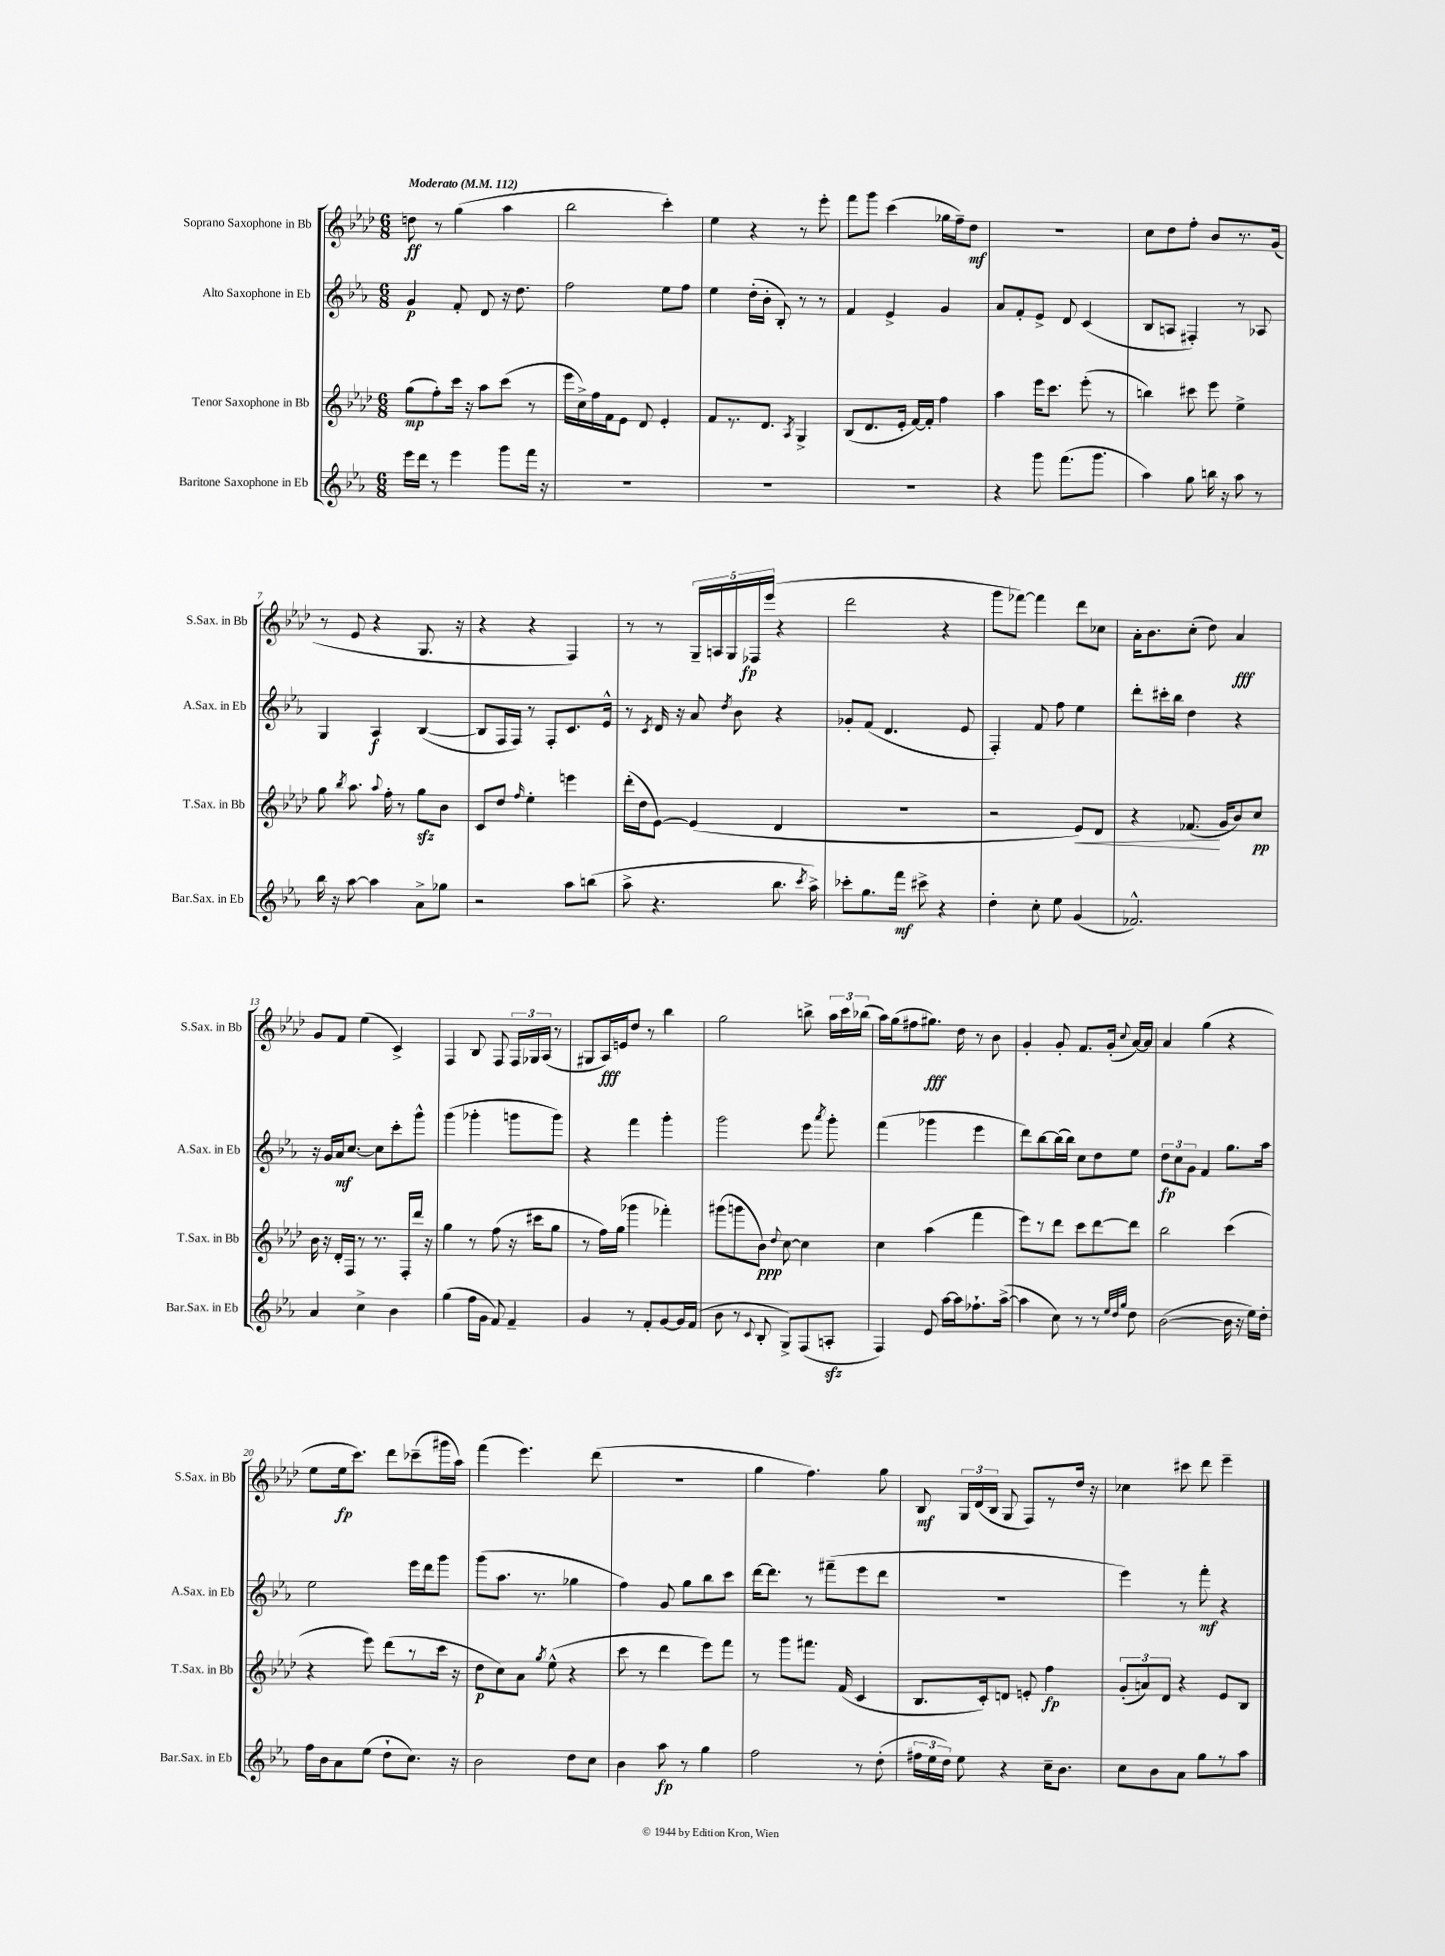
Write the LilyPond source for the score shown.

<<
\new StaffGroup <<
\new Staff = "s0" \with { instrumentName = "Soprano Saxophone in Bb" shortInstrumentName = "S.Sax. in Bb" } {
    \clef treble \key aes \major \numericTimeSignature \time 6/8 \tempo "Moderato" 4 = 112
    \autoBeamOff d''8\ff r8 g''4( aes''4 |
    bes''2 c'''4-.) |
    ees''4 r4 r8 ees'''8-. |
    f'''8[ g'''8] c'''4( ges''16[ f''16--) des''8]\mf |
    r2. |
    c''8[ des''8 f''8]-. bes'8[ r8. g'16]( |
    r8 ees'8 r4 g8. r16 |
    r4 r4 f4) |
    r8 r8 \tuplet 5/4 { g16[-- a16 g16 fes16\fp ees'''16]( } r4 |
    des'''2 r4 |
    g'''8[ fes'''8]~) fes'''4 des'''8[ ces''8] |
    aes'16[-. bes'8. c''8]-.( des''8) aes'4\fff |
    g'8[ f'8] ees''4( c'4->) |
    f4 bes8 f8 \tuplet 3/2 { f16[ ges16 aes16]( } r8 |
    gis8[ aes16\fff) e'16 des''8] r8 bes''4 |
    g''2 b''8-> \tuplet 3/2 { aes''16[ c'''16 bes''16]( } |
    aes''16[) g''16( fis''8 gis''8.]\fff) des''16 r8 bes'8 |
    g'4-. g'8-. f'8.[ g'16]-.( \appoggiatura { c''8 } aes'16[~) aes'16] |
    aes'4 g''4( r4 |
    ees''8[ ees''16\fp c'''8.]) des'''8[ ces'''8--( gis'''16 aes''16]) |
    f'''4( ees'''4.) des'''8( |
    R2. |
    g''4 f''4.) g''8 |
    bes8\mf \tuplet 3/2 { g16[ des'16( bes16] } g8 f8[) r8 des''16] r16 |
    ces''4 cis'''8 des'''8 ees'''4-- \bar "|." |
}
\new Staff = "s1" \with { instrumentName = "Alto Saxophone in Eb" shortInstrumentName = "A.Sax. in Eb" } {
    \clef treble \key ees \major \numericTimeSignature \time 6/8
    \autoBeamOff g'4\p f'8-. d'8 r16 d''8. |
    f''2 ees''8[ f''8] |
    ees''4 d''16[-.( bes'16]-. bes8-.) r8 r8 |
    f'4 ees'4-> g'4 |
    aes'8[ f'8-. ees'8]-> d'8 c'4( |
    bes8[ a8] fis4-.) r8 aes8 |
    g4 aes4\f bes4~( |
    bes8[ f16 f16]) r8 f8[-. c'8. ees'16]-^ |
    r8 \acciaccatura { c'8 } d'16 r16 aes'8 \acciaccatura { d''8 } bes'8 r4 |
    ges'8[-. f'8]( d'4. ees'8 |
    f4-.) f'8 f''8 ees''4 |
    d'''8[-. cis'''16-. bes''16] d''4 r4 |
    r16 g'16[ aes'16\mf c''8.]~ c''8[ c'''8-. g'''8]-^ |
    g'''4( ges'''4-. g'''8[ g'''8]) |
    r4 f'''4 g'''4-. |
    g'''2 ees'''8 \acciaccatura { aes'''8 } g'''8-. |
    f'''4( ges'''4 ees'''4 |
    d'''8[) bes''8~ bes''16( bes''16]) c''8[ d''8 ees''8] |
    \tuplet 3/2 { d''8[\fp c''8 g'8] } f'4 g''8.[ aes''16] |
    ees''2 ees'''16[ d'''16 g'''8] |
    g'''8[( aes''8.] r8. ges''4 |
    f''4) g'8 g''8[ bes''8 c'''8] |
    d'''16[~ d'''8.] r8 fis'''8[--( ees'''8 d'''8] |
    R2. |
    ees'''4) r8 f'''8-.\mf r4 \bar "|." |
}
\new Staff = "s2" \with { instrumentName = "Tenor Saxophone in Bb" shortInstrumentName = "T.Sax. in Bb" } {
    \clef treble \key aes \major \numericTimeSignature \time 6/8
    \autoBeamOff g''8[\mp( f''8-.) c'''16] r16 aes''8[ c'''8]( r8 |
    ees'''16[ c''16->) f''16 f'16 ees'8] des'8 ees'4-. |
    f'8[ r8. des'8.] \acciaccatura { aes8 } g4-> |
    bes8[( des'8. ees'16]-. f'16[~) f'16]-. f''4 |
    aes''4 ees'''16[ c'''8.] ees'''8-.( r8 |
    b''4) cis'''8 ees'''8 ees''4-> |
    g''8 \acciaccatura { bes''8 } aes''8. \appoggiatura { aes''8 } f''16-. r8 g''8[\sfz bes'8] |
    c'8[ des''8] \grace { f''16 } ees''4-. e'''4 |
    des'''16[-.( des''16 ees'8]~) ees'4( des'4 |
    R2. |
    r2 ees'8[\<) des'8] |
    r4 fes'8.\!( g'16[ bes'8) c''8]\pp |
    bes'16 r16 des'16[-. f16] r8 r8. f16[-. des'''16] r16 |
    g''4 r8 f''8( r16 cis'''16[ g''8] |
    r8 f''16[) g''16]( ges'''4 fes'''4-.) |
    gis'''8[( g'''8 bes'8]\ppp) \appoggiatura { des''8 } c''8~ c''4 |
    c''4 aes''4( f'''4 |
    ees'''8[) r8 des'''8] c'''8[ des'''8~ des'''8] |
    bes''2 c'''4( |
    r4 ees'''8) des'''8[( r8 c'''16] r16 |
    des''8[\p c''8) aes'8] \acciaccatura { g''8 } ees''8-^( r4 |
    c'''8 r8 des'''4 ees'''8[) f'''8] |
    r8 g'''8[ fis'''8.] f'16( c'4 |
    bes8.[ c'16-.) d'8] e'8-. f''4\fp |
    \tuplet 3/2 { g'8[-.( a'8) des'8] } r4 ees'8[ bes8] \bar "|." |
}
\new Staff = "s3" \with { instrumentName = "Baritone Saxophone in Eb" shortInstrumentName = "Bar.Sax. in Eb" } {
    \clef treble \key ees \major \numericTimeSignature \time 6/8
    \autoBeamOff ees'''16[ d'''16] r8 ees'''4 g'''8[ f'''16] r16 |
    R2. |
    R2. |
    R2. |
    r4 g'''8 f'''8.[( g'''8.] |
    aes''4) g''8 b''16 r16 aes''8 r8 |
    bes''16 r16 aes''8~ aes''4 aes'8[-> ges''8] |
    r2 aes''8[ b''8]( |
    aes''8-> r4. bes''8. \acciaccatura { c'''8 } aes''16->) |
    ces'''8[-. g''8. f'''16]\mf cis'''8-> r4 |
    d''4-. c''8-. ees''8 g'4( |
    fes'2.-^) |
    aes'4 c''4-> bes'4 |
    g''4( f''16[ g'16] f'8) f'4-- |
    g'4 r8 f'8[-. g'8~ g'16 f'16]( |
    bes'8 r8 \appoggiatura { c'8 } bes8-. g8[->) f8( a8]-.\sfz |
    f4) ees'8 aes''16[~ aes''16 fes''8.-! aes''16]~->( |
    aes''4 c''8) r8 r8 \grace { ees''32[ d''32 g''32] } d''8 |
    bes'2~( bes'16 r16 ees''16[) d''16]-. |
    f''16[ bes'16 aes'8 ees''8]( d''8[-! c''8.]) r16 |
    bes'2 d''8[ c''8] |
    bes'4 aes''8\fp r8 g''4 |
    f''2 r8 d''8-.( |
    \tuplet 3/2 { fis''16[ ees''16 d''16]) } ees''8 r4 c''16[-- bes'8.] |
    c''8[ bes'8 aes'8] g''8[ r8 aes''8] \bar "|." |
}
>>
>>
